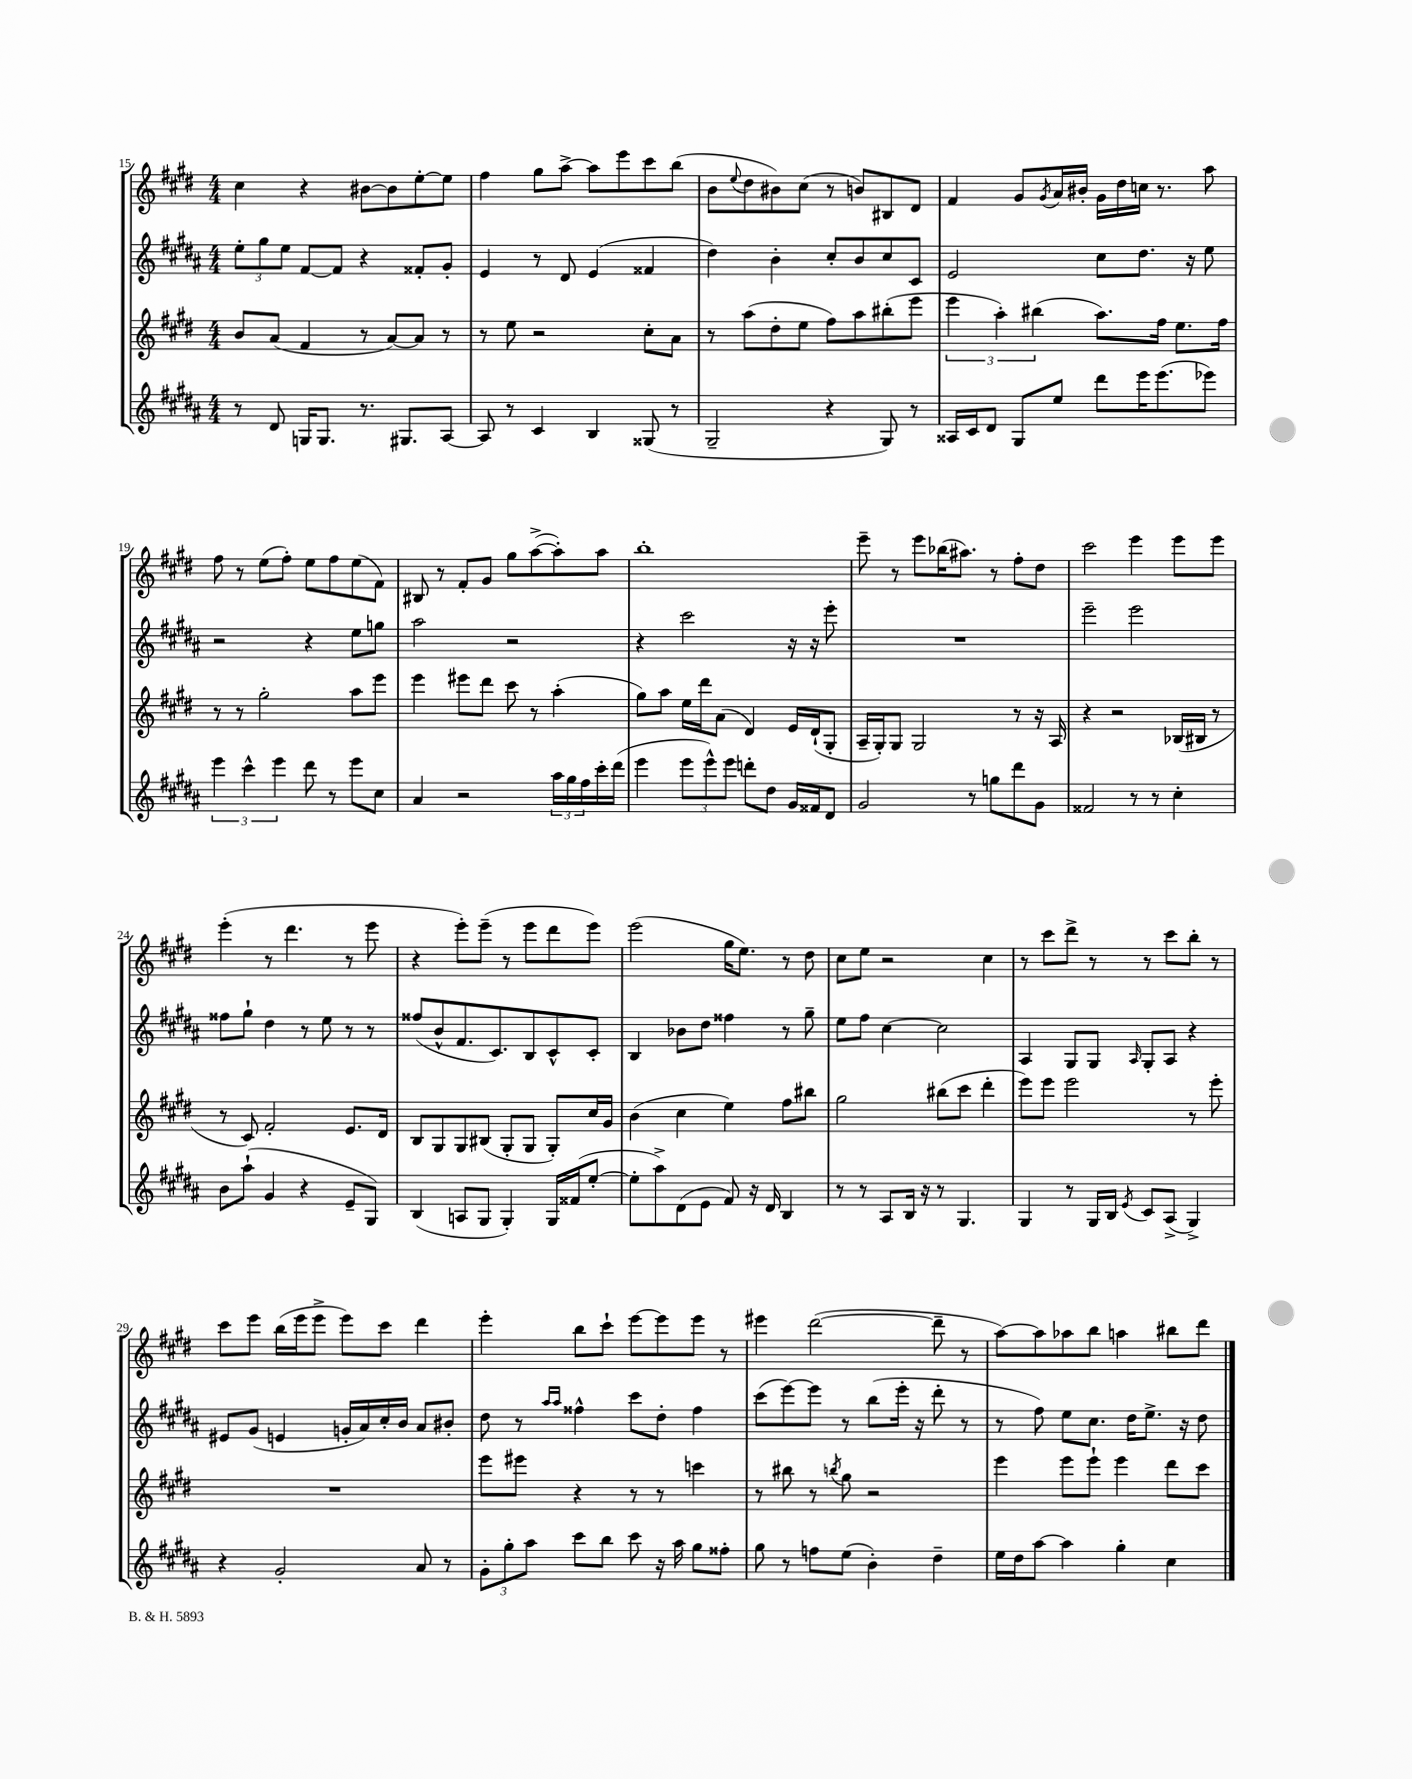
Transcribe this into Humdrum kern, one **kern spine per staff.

**kern	**kern	**kern	**kern
*staff4	*staff3	*staff2	*staff1
*clefG2	*clefG2	*clefG2	*clefG2
*k[f#c#g#d#a#]	*k[f#c#g#d#]	*k[f#c#g#d#a#]	*k[f#c#g#d#]
*M4/4	*M4/4	*M4/4	*M4/4
8r	8b/L	12ee'\L	4cc#\
.	.	12gg#\	.
8d#/	(8a/J	.	.
.	.	12ee\J	.
16G/LK	4f#/	[8f#/L	4r
8.G/J	.	.	.
.	.	8f#/]J	.
8.r	8r	4r	[8b#\L
.	[8a/L)	.	8b#\]
8.G#/L	.	.	.
.	8a/]J	8f##'/L	[8ee'\
[8A#/J	8r	8g#'/J	8ee\]J
=	=	=	=
8A#/]	8r	4e/	4ff#\
8r	8ee\	.	.
4c#/	2r	8r	8gg#\L
.	.	8d#/	[8aa^\J
4B/	.	(4e/	8aa\]L
.	.	.	8eee\
(8G##/	8cc#'\L	4f##/	8ccc#\
8r	8a\J	.	(8bb\J
=	=	=	=
2G#~/	8r	4dd#\)	8b\L
.	.	.	8qqee/
.	(8aa\L	.	8dd#\
.	8dd#'\	4b'\	8b#\)
.	8ee\J	.	(8cc#\J
4r	8ff#\L)	8cc#'/L	8r
.	8aa\	8b/	8b/L)
8G#/)	(8bb#'\	8cc#/	8B#/
8r	8eee\J	8c#/J	8d#/J
=	=	=	=
16A##/LL	6eee\	2e/	4f#/
16c#/J	.	.	.
8d#/J	.	.	.
.	6aa'\)	.	.
8G#/L	.	.	8g#/L
.	(6bb#\	.	.
.	.	.	8qg#/
8ee/J	.	.	16a/L
.	.	.	16b#'/JJ
8ddd#\L	8.aa\L)	8cc#\L	16g#\LL
.	.	.	16dd#\
16eee\K	.	8.dd#\J	16cc\JJ
(8.eee\	16ff#\Jk	.	8.r
.	8.ee\L	.	.
.	.	16r	.
8eee-\J)	.	8ee\	8aa\
.	16ff#\Jk	.	.
=	=	=	=
6eee\	8r	2r	8ff#\
.	8r	.	8r
6ccc#^^\	.	.	.
.	2gg#'\	.	(8ee\L
6eee\	.	.	.
.	.	.	8ff#'\J)
8ddd#\	.	4r	8ee\L
8r	.	.	8ff#\
8eee\L	8aa\L	8ee\L	(8ee\
8cc#\J	8eee\J	8gg\J	8f#\J)
=	=	=	=
4a#/	4eee\	2aa#\	8B#/
.	.	.	8r
2r	8eee#\L	.	8f#'/L
.	8ddd#\J	.	8g#/J
.	8ccc#\	2r	8gg#\L
.	8r	.	([8aa^\
24aa#\LL	(4aa'\	.	8aa'\])
24gg#\	.	.	.
24ff#\	.	.	.
16ccc#'\	.	.	8aa\J
(16ddd#\JJ	.	.	.
=	=	=	=
4eee\	8gg#\L)	4r	1bb'
.	8aa\J	.	.
12eee\L	16ee\LL	2ccc#\	.
.	16ddd#\J	.	.
12eee^^\)	.	.	.
.	(8a\J	.	.
12eee\J	.	.	.
8ddd'\L	4d#/)	.	.
8dd#\J	.	.	.
16g#/LL	16e/LL	16r	.
16f##/J	(16d#`/J	16r	.
8d#/J	8G#'/J	8eee'\	.
=	=	=	=
2g#/	16A~/LL	1r	8eee~\
.	16G#'/J)	.	.
.	8G#/J	.	8r
.	2G#/	.	8eee\L
.	.	.	(16bb-\K
.	.	.	8.aa#\J)
8r	.	.	.
8gg\L	.	.	8r
8ddd#\	8r	.	8ff#'\L
8g#\J	16r	.	8dd#\J
.	16A/	.	.
=	=	=	=
2f##/	4r	2eee~\	2ccc#\
.	2r	.	.
8r	.	2eee\	4eee\
8r	.	.	.
4cc#'\	(16B-/LL	.	8eee\L
.	16B#/JJ	.	.
.	8r	.	8eee\J
=	=	=	=
8b\L	8r	8ff##\L	(4eee'\
(8aa#`\J	8c#/)	8gg#`\J	.
4g#/	2f#'/	4dd#\	8r
.	.	.	4.ddd#\
4r	.	8r	.
.	.	8ee\	.
8e~/L	8.e/L	8r	8r
8G#/J)	.	8r	8eee\
.	16d#/Jk	.	.
=	=	=	=
(4B/	8B/L	(8ff##/L	4r
.	8G#/	8b^^/	.
8A/L	8G#/	8.f#/	8eee'\L)
8G#/J	(8B#/J	.	(8eee~\J
.	.	8.c#/)	.
4G#'/)	8G#'/L	.	8r
.	8G#/J	8B/	8eee\L
16G#/LL	8G#'/L)	8c#^^/	8ddd#\
(16f##/J	.	.	.
[8ee'/J	16cc#/L	8c#'/J	8eee\J)
.	16g#/JJ	.	.
=	=	=	=
8ee'\]L	(4b\	4B/	(2eee\
8aa#^\)	.	.	.
(8d#\	4cc#\	8b-\L	.
8e\J	.	8dd#\J	.
8f#/)	4ee\)	4ff##\	16gg#\LK
.	.	.	8.ee\J)
16r	.	.	.
16d#/	.	.	.
4B/	8ff#\L	8r	8r
.	8bb#\J	8gg#~\	8dd#\
=	=	=	=
8r	2gg#\	8ee\L	8cc#\L
8r	.	8ff#\J	8ee\J
8A#/L	.	[4cc#\	2r
16B/Jk	.	.	.
16r	.	.	.
8r	(8bb#\L	2cc#\]	.
4.G#/	8ccc#\J	.	.
.	4ddd#'\	.	4cc#\
=	=	=	=
4G#/	8eee\L)	4A#/	8r
.	8eee\J	.	8ccc#\L
8r	2eee\	8G#/L	8ddd#^\J
16G#/LL	.	8G#/J	8r
16B/JJ	.	.	.
8qe/	.	16qqA#/	.
8c#/L	.	8G#'/L	8r
(8A#^/J	.	8A#/J	8ccc#\L
4G#^/)	8r	4r	8bb'\J
.	8eee'\	.	8r
=	=	=	=
4r	1r	8e#/L	8ccc#\L
.	.	(8g#/J	8eee\J
2g#'/	.	4e/	(16bb\LL
.	.	.	16eee\J
.	.	.	8eee^\J
.	.	16g'/LL	8eee\L)
.	.	16a#/)	.
.	.	16cc#'/	8ccc#\J
.	.	16b/JJ	.
8a#/	.	8a#/L	4ddd#\
8r	.	8b#'/J	.
=	=	=	=
12g#'\L	8eee\L	8dd#\	4eee'\
12gg#'\	.	.	.
.	8eee#\J	8r	.
12aa#\J	.	.	.
.	.	16qqaa#/LL	.
.	.	16qqaa#/JJ	.
8ccc#\L	4r	4ff##^^\	8bb\L
8bb\J	.	.	8ccc#`\J
8ccc#\	8r	8ccc#\L	[8eee\L
16r	8r	8dd#'\J	8eee\]
16aa#\	.	.	.
8gg#\L	4ccc\	4ff##\	8eee\J
8ff##'\J	.	.	8r
=	=	=	=
8gg#\	8r	(8ccc#\L	4eee#\
8r	8bb#\	[8eee\)	.
8ff\L	8r	8eee\]J	([2ddd#\
.	8qbb/	.	.
(8ee\J	8gg#\	8r	.
4b'\)	2r	(8bb\L	.
.	.	16eee'\Jk	.
.	.	16r	.
4dd#~\	.	8ddd#'\	8ddd#~\]
.	.	8r	8r
=	=	=	=
16ee\LL	4eee\	8r	[8aa\L)
16dd#\J	.	.	.
[8aa#\J	.	8ff#\)	8aa\]
4aa#\]	8eee\L	8ee\L	8aa-\
.	8eee`\J	8.cc#\J	8bb\J
4gg#'\	4eee\	.	4aa\
.	.	16dd#\LK	.
.	.	8.ee^\J	.
4cc#\	8ddd#\L	.	8bb#\L
.	.	16r	.
.	8ccc#\J	8dd#\	8ddd#\J
==	==	==	==
*-	*-	*-	*-
